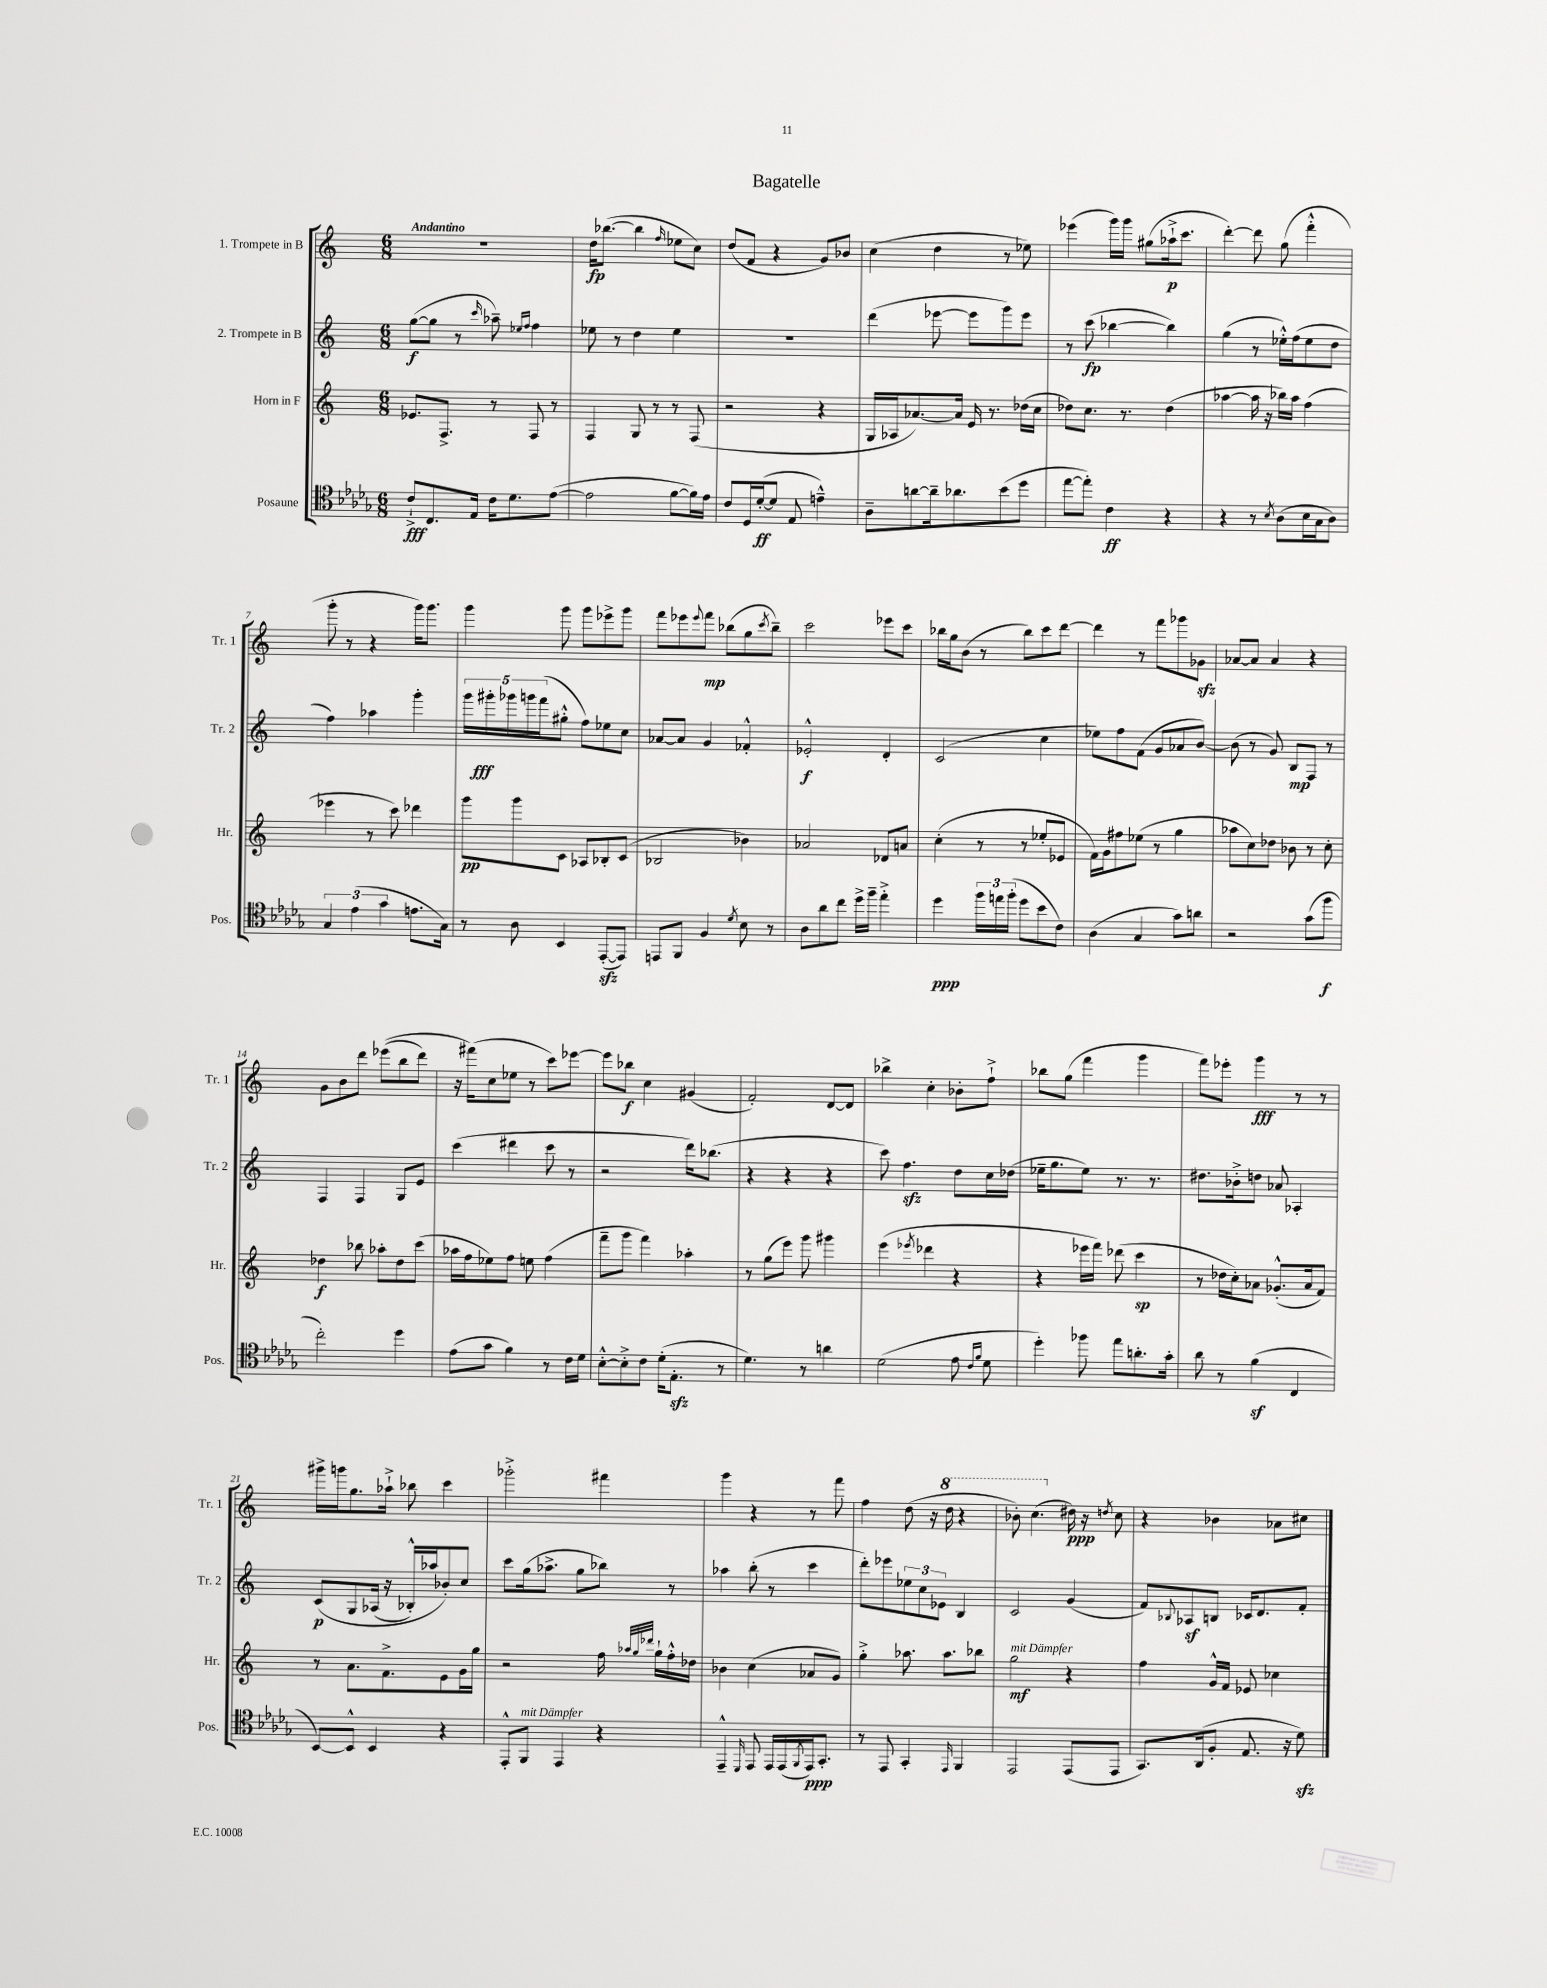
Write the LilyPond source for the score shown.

\header { title = "Bagatelle" }
<<
\new StaffGroup <<
\new Staff = "s0" \with { instrumentName = "1. Trompete in B" shortInstrumentName = "Tr. 1" } {
    \clef treble \key c \major \numericTimeSignature \time 6/8 \tempo "Andantino"
    R2. |
    d''16\fp bes''8.~( bes''4 \grace { f''16 } ees''8 c''8) |
    d''8( f'8 r4 g'8) bes'8 |
    c''4( d''4 r8 ees''8) |
    ees'''4( g'''16) g'''16 gis''8( aes''16-!->\p c'''8. |
    d'''4~-.) d'''8 g''8( f'''4-.-^ |
    g'''8-. r8 r4 g'''16) g'''8. |
    g'''4 g'''8 g'''8 ees'''8-> g'''8 |
    f'''8 ees'''8 \appoggiatura { ees'''8 } f'''8\mp bes''8( g''8 \acciaccatura { c'''8 } bes''8--) |
    c'''2 ees'''8 c'''8 |
    bes''16 g''16 b'8( r8 bes''8) c'''8 d'''8~ |
    d'''4 r8 f'''8 ges'''8 ges'8\sfz |
    aes'8~ aes'8 aes'4 r4 |
    g'8 b'8 d'''8 ees'''8(\( b''8 d'''8) |
    r16 fis'''16(\) c''8 ees''8 r8 c'''8) ees'''8~ |
    ees'''8 bes''8\f c''4 gis'4( |
    f'2-.) d'8~ d'8 |
    bes''4-> c''4-. bes'8-. f''8-!-> |
    bes''8 g''8( f'''4 g'''4 |
    f'''8) ees'''8-. g'''4\fff r8 r8 |
    gis'''16-> g'''16 g''8. aes''16-!-> bes''8 c'''4 |
    ges'''2-.-> fis'''4 |
    g'''4 r4 r8 f'''8 |
    f''4 d''8( r16 \ottava #1 d'''16 r4 |
    bes''8-.) c'''4.( \ottava #0 dis''16\ppp) r16 \acciaccatura { d''8 } c''8 |
    r4 bes'4 aes'8 cis''8 \bar "|." |
}
\new Staff = "s1" \with { instrumentName = "2. Trompete in B" shortInstrumentName = "Tr. 2" } {
    \clef treble \key c \major \numericTimeSignature \time 6/8
    g''8~\f( g''8 r8 \grace { c'''16 } aes''8--) \grace { ees''16 f''16 } f''4 |
    ees''8 r8 d''4 ees''4 |
    R2. |
    d'''4( ees'''8~ ees'''8 g'''8) ees'''8 |
    r8 c'''8\fp( bes''4~ bes''4) |
    g''4( r8 ees''16-.-^) f''16( ees''8 d''8 |
    f''4) aes''4 g'''4-. |
    \tuplet 5/4 { g'''16 gis'''16-.\fff ges'''16 g'''16 f'''16( } gis''8-.-^ f''8) ees''8 c''8 |
    aes'8~ aes'8 g'4 fes'4-.-^ |
    ees'2-.-^\f d'4-. |
    c'2( c''4 |
    ees''8) f''8 f'8( g'8 aes'8 b'8~) |
    b'8( r8 g'8) b8\mp f8 r8 |
    f4 f4 g8 e'8 |
    c'''4( dis'''4 c'''8 r8 |
    r2 d'''16) bes''8.( |
    r4 r4 r4 |
    c'''8) f''4.\sfz d''8 c''16 des''16( |
    ees''16-- g''8. ees''8) r8. r8. |
    dis''8. bes'16-.-> d''8 aes'8 aes4-. |
    c'8\p\( g8 aes16( r16 bes16-.-^) aes''16 bes'8-.\) c''8 |
    c'''8 g''16( aes''8.-> g''8 bes''8) r8 |
    aes''4 b''8-.( r8 c'''4 |
    d'''8-.) ees'''8 \tuplet 3/2 { ees''8 c''8 ees'8 } b4 |
    c'2 g'4( |
    f'8) \appoggiatura { bes8 } aes8\sf b8 ces'16 d'8. f'8-. \bar "|." |
}
\new Staff = "s2" \with { instrumentName = "Horn in F" shortInstrumentName = "Hr." } {
    \clef treble \key c \major \numericTimeSignature \time 6/8
    ees'8. f8.-> r8 f8 r8 |
    f4 g8 r8 r8 f8( |
    r2 r4 |
    g16 aes16 aes'8.~) aes'16 e'16 r8. des''16( c''16 |
    des''8) c''8. r8. des''4( |
    aes''4~ aes''16 r16 bes''16) aes''16 f''4( |
    ees'''4 r8 c'''8) des'''4 |
    g'''8\pp g'''8 c'8 aes8 bes8-. c'8( |
    bes2 bes'4) |
    aes'2 des'8 a'8 |
    c''4-.( r8 r8 ees''8-. ees'8 |
    f'16) g'16 fis''8 ees''8( r8 g''4 |
    aes''8 c''8) des''8 bes'8 r8 c''8-. |
    des''4\f bes''8 aes''8-. des''8 c'''8( |
    aes''16 f''16 ees''8) f''8 e''8 f''4( |
    f'''8-- g'''8 f'''4) aes''4-. |
    r8 g''8( e'''8) g'''8 gis'''4 |
    e'''4( \acciaccatura { ees'''8 } des'''4 r4 |
    r4 ees'''16 f'''16) des'''8( c'''4\sp |
    r8 des''16 c''16-.) aes'8 ges'8.-.-^( aes'16 f'8) |
    r8 a'8. f'8.-> e'8 g'16 g''16 |
    r2 f''16 \grace { aes''32 g''32 des'''32 } g''16-! f''16-.-^ des''16 |
    bes'4 c''4( aes'8 g'8) |
    g''4-.-> aes''8. aes''8. bes''8 |
    g''2\mf^\markup { \italic "mit Dämpfer" } r4 |
    f''4 g'16-^ f'16 ees'8 ces''4 \bar "|." |
}
\new Staff = "s3" \with { instrumentName = "Posaune" shortInstrumentName = "Pos." } {
    \clef tenor \key des \major \numericTimeSignature \time 6/8
    c'8-!->\fff c8. ees16 c'16 des'8. ees'8~( |
    ees'2 f'8~ f'16) ees'16 |
    c'8 des16 des'16~-.\ff( des'8 ees8 e'4---^) |
    aes8-- a'8~ a'16-- aes'8. bes'8( des''8 |
    ees''8~ ees''8-.) c'4\ff r4 |
    r4 r8 \acciaccatura { bes8 } aes8( bes16 ges16 aes8) |
    \tuplet 3/2 { ges4 ees'4( ges'4 } e'8. ges16) |
    r8 aes8 bes,4 ees,8~-.\sfz( ees,8) |
    e,8 f,8 f4 \acciaccatura { des'8 } bes8 r8 |
    aes8 aes'8 c''8 des''16-> f''16-- ees''4-.-> |
    des''4\ppp \tuplet 3/2 { f''16 e''16 f''16-.( } des''8 bes'8 c'8) |
    aes4( ges4 ges'8) a'8 |
    r2 ges'8( f''8\f |
    c''2-.) des''4 |
    ees'8( ges'8 f'4) r8 c'16 des'16 |
    bes8~-.-^ bes8-.-> c'8 des'16-.( ees8.-.\sfz r8 |
    des'4.) r8 a'4 |
    des'2( ees'8 \grace { c'16 f'16 } des'8 |
    des''4-.) fes''8 ees''8 a'8.-. ges'16-. |
    aes'8 r8 f'4\sf( c4 |
    bes,8~) bes,8-^ bes,4 r4 |
    ees,8-.-^ f,8^\markup { \italic "mit Dämpfer" } ees,4 r4 |
    ees,4---^ \grace { des,16 } ees,8 ees,16 ees,16( \acciaccatura { f,8 } ees,16\ppp) ges,8.-. |
    r8 ees,8 ges,4-. \grace { ees,16 } f,4 |
    ees,2 ees,8( ees,8 |
    ges,8.) aes,16( f8-. ees8. r16 des'8\sfz) \bar "|." |
}
>>
>>
